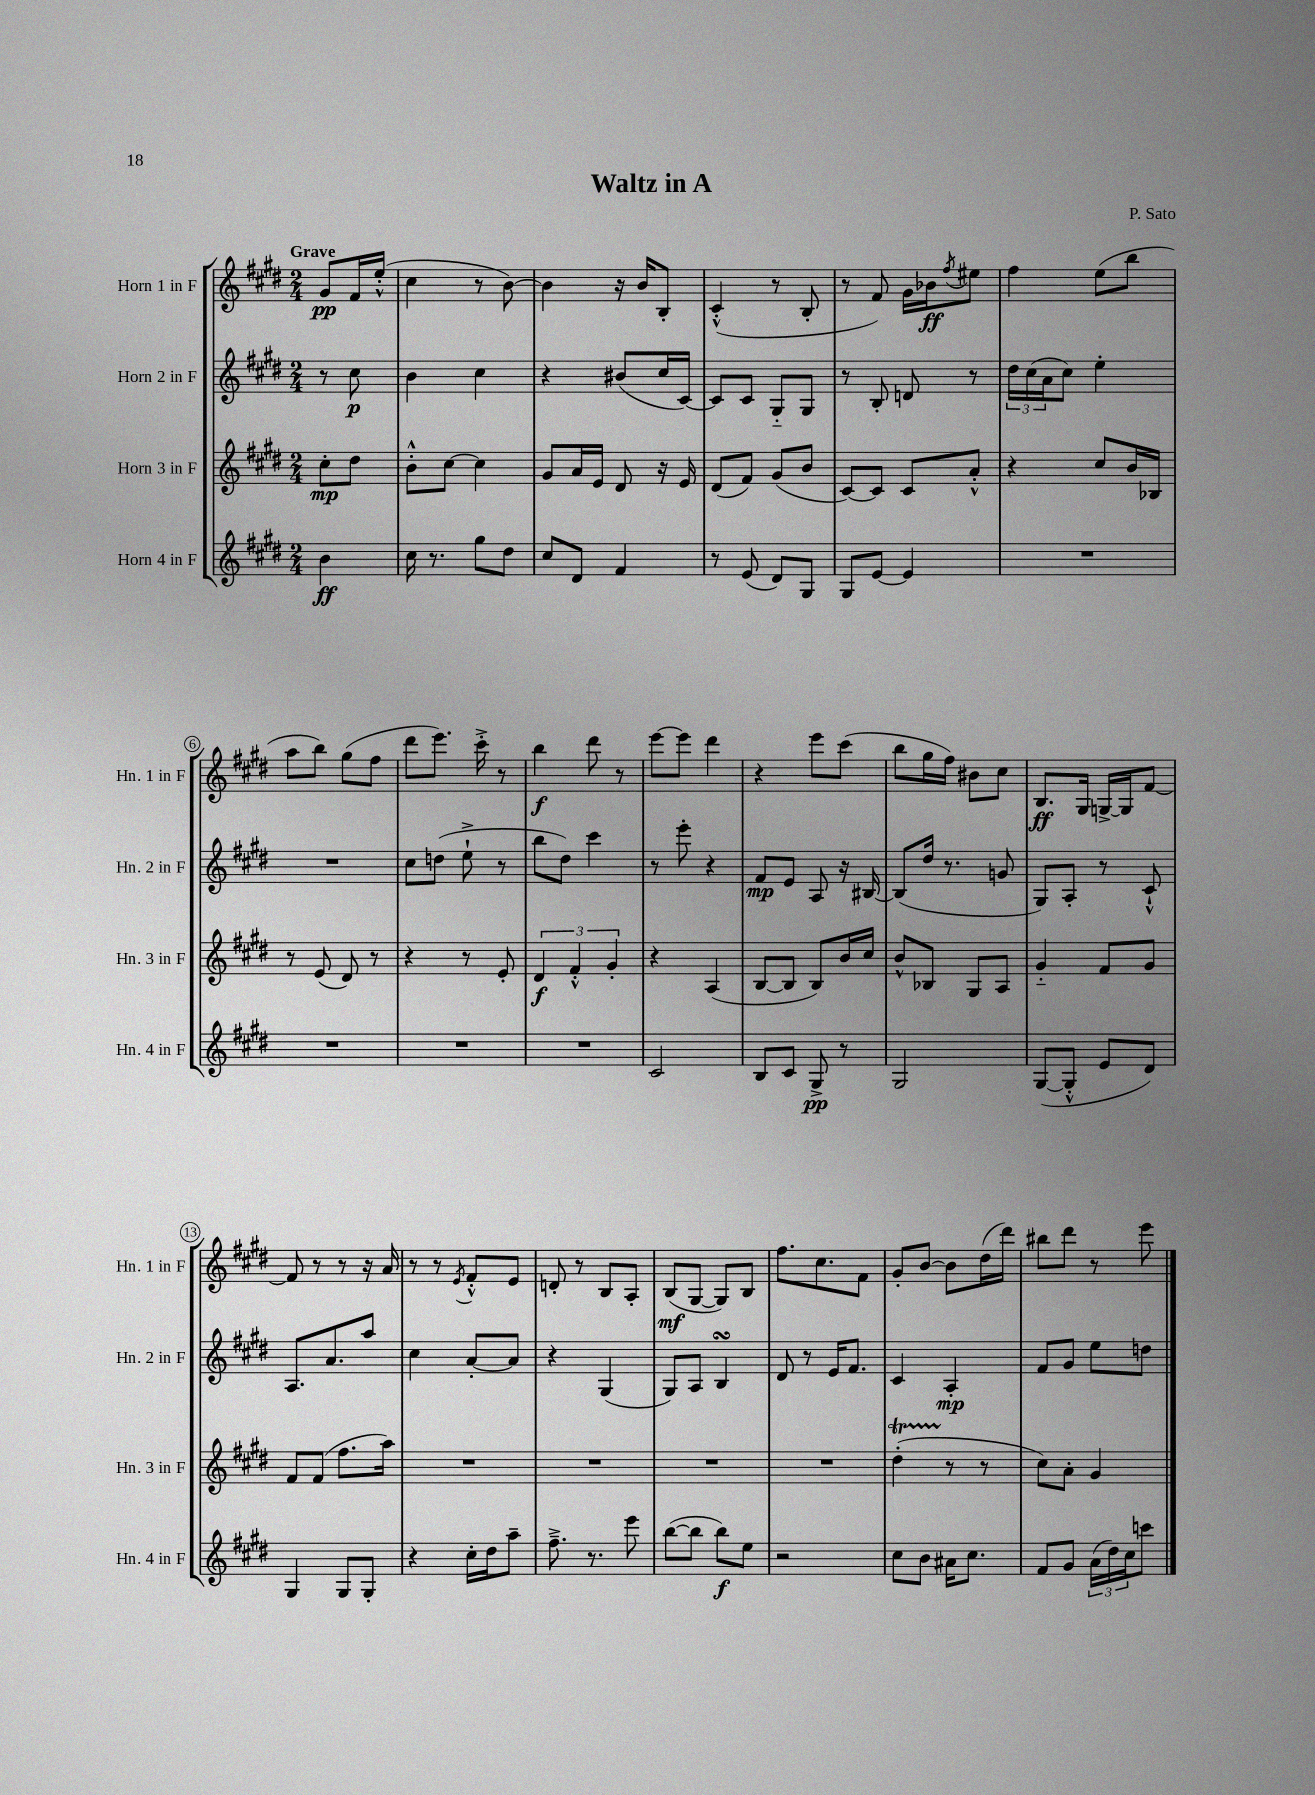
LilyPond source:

\header { title = "Waltz in A" composer = "P. Sato" }
<<
\new StaffGroup <<
\new Staff = "s0" \with { instrumentName = "Horn 1 in F" shortInstrumentName = "Hn. 1 in F" } {
    \clef treble \key e \major \numericTimeSignature \time 2/4 \partial 4 \tempo "Grave"
    gis'8\pp fis'16 e''16-.-^( |
    cis''4 r8 b'8~) |
    b'4 r16 b'16 b8-. |
    cis'4-.-^( r8 b8-. |
    r8 fis'8) gis'16 bes'16\ff \acciaccatura { fis''8 } eis''8 |
    fis''4 e''8( b''8 |
    a''8 b''8) gis''8( fis''8 |
    dis'''8 e'''8.) cis'''16-.-> r8 |
    b''4\f dis'''8 r8 |
    e'''8~ e'''8 dis'''4 |
    r4 e'''8 cis'''8( |
    b''8 gis''16 fis''16) bis'8 cis''8 |
    b8.\ff gis16 g16~-> g16 fis'8~ |
    fis'8 r8 r8 r16 a'16 |
    r8 r8 \acciaccatura { e'8 } fis'8-.-^ e'8 |
    d'8-. r8 b8 a8-. |
    b8\mf( gis8~ gis8) b8 |
    fis''8. cis''8. fis'8 |
    gis'8-. b'8~ b'8 dis''16( dis'''16) |
    bis''8 dis'''8 r8 e'''8 \bar "|." |
}
\new Staff = "s1" \with { instrumentName = "Horn 2 in F" shortInstrumentName = "Hn. 2 in F" } {
    \clef treble \key e \major \numericTimeSignature \time 2/4 \partial 4
    r8 cis''8\p |
    b'4 cis''4 |
    r4 bis'8( cis''16 cis'16~) |
    cis'8 cis'8 gis8-_ gis8 |
    r8 b8-. d'8 r8 |
    \tuplet 3/2 { dis''16 cis''16( a'16 } cis''8) e''4-. |
    R2 |
    cis''8 d''8( e''8-!-> r8 |
    b''8 dis''8) cis'''4 |
    r8 e'''8-. r4 |
    fis'8\mp e'8 a8 r16 bis16~ |
    bis8( dis''16 r8. g'8 |
    gis8) a8-. r8 cis'8-!-^ |
    a8. a'8. a''8 |
    cis''4 a'8~-. a'8 |
    r4 gis4( |
    gis8) a8 b4\turn |
    dis'8 r8 e'16 fis'8. |
    cis'4 a4-.\mp |
    fis'8 gis'8 e''8 d''8 \bar "|." |
}
\new Staff = "s2" \with { instrumentName = "Horn 3 in F" shortInstrumentName = "Hn. 3 in F" } {
    \clef treble \key e \major \numericTimeSignature \time 2/4 \partial 4
    cis''8-.\mp dis''8 |
    b'8-.-^ cis''8~ cis''4 |
    gis'8 a'16 e'16 dis'8 r16 e'16 |
    dis'8( fis'8) gis'8( b'8 |
    cis'8~) cis'8 cis'8 a'8-.-^ |
    r4 cis''8 b'16 bes16 |
    r8 e'8( dis'8) r8 |
    r4 r8 e'8-. |
    \tuplet 3/2 { dis'4\f fis'4-.-^ gis'4-. } |
    r4 a4( |
    b8~ b8 b8) b'16 cis''16 |
    b'8-^ bes8 gis8 a8 |
    gis'4-_ fis'8 gis'8 |
    fis'8 fis'8( fis''8. a''16) |
    R2 |
    R2 |
    R2 |
    R2 |
    dis''4-.\startTrillSpan( r8\stopTrillSpan r8 |
    cis''8) a'8-. gis'4 \bar "|." |
}
\new Staff = "s3" \with { instrumentName = "Horn 4 in F" shortInstrumentName = "Hn. 4 in F" } {
    \clef treble \key e \major \numericTimeSignature \time 2/4 \partial 4
    b'4\ff |
    cis''16 r8. gis''8 dis''8 |
    cis''8 dis'8 fis'4 |
    r8 e'8( dis'8) gis8 |
    gis8 e'8~ e'4 |
    R2 |
    R2 |
    R2 |
    R2 |
    cis'2 |
    b8 cis'8 gis8->\pp r8 |
    gis2 |
    gis8~( gis8-.-^ e'8 dis'8) |
    gis4 gis8 gis8-. |
    r4 cis''16-. dis''16 a''8-- |
    fis''8.---> r8. e'''8 |
    b''8~( b''8 b''8\f) e''8 |
    r2 |
    cis''8 b'8 ais'16 cis''8. |
    fis'8 gis'8 \tuplet 3/2 { a'16( dis''16) cis''16 } c'''8 \bar "|." |
}
>>
>>
\layout { \context { \Score \override BarNumber.stencil = #(make-stencil-circler 0.1 0.3 ly:text-interface::print) } }
